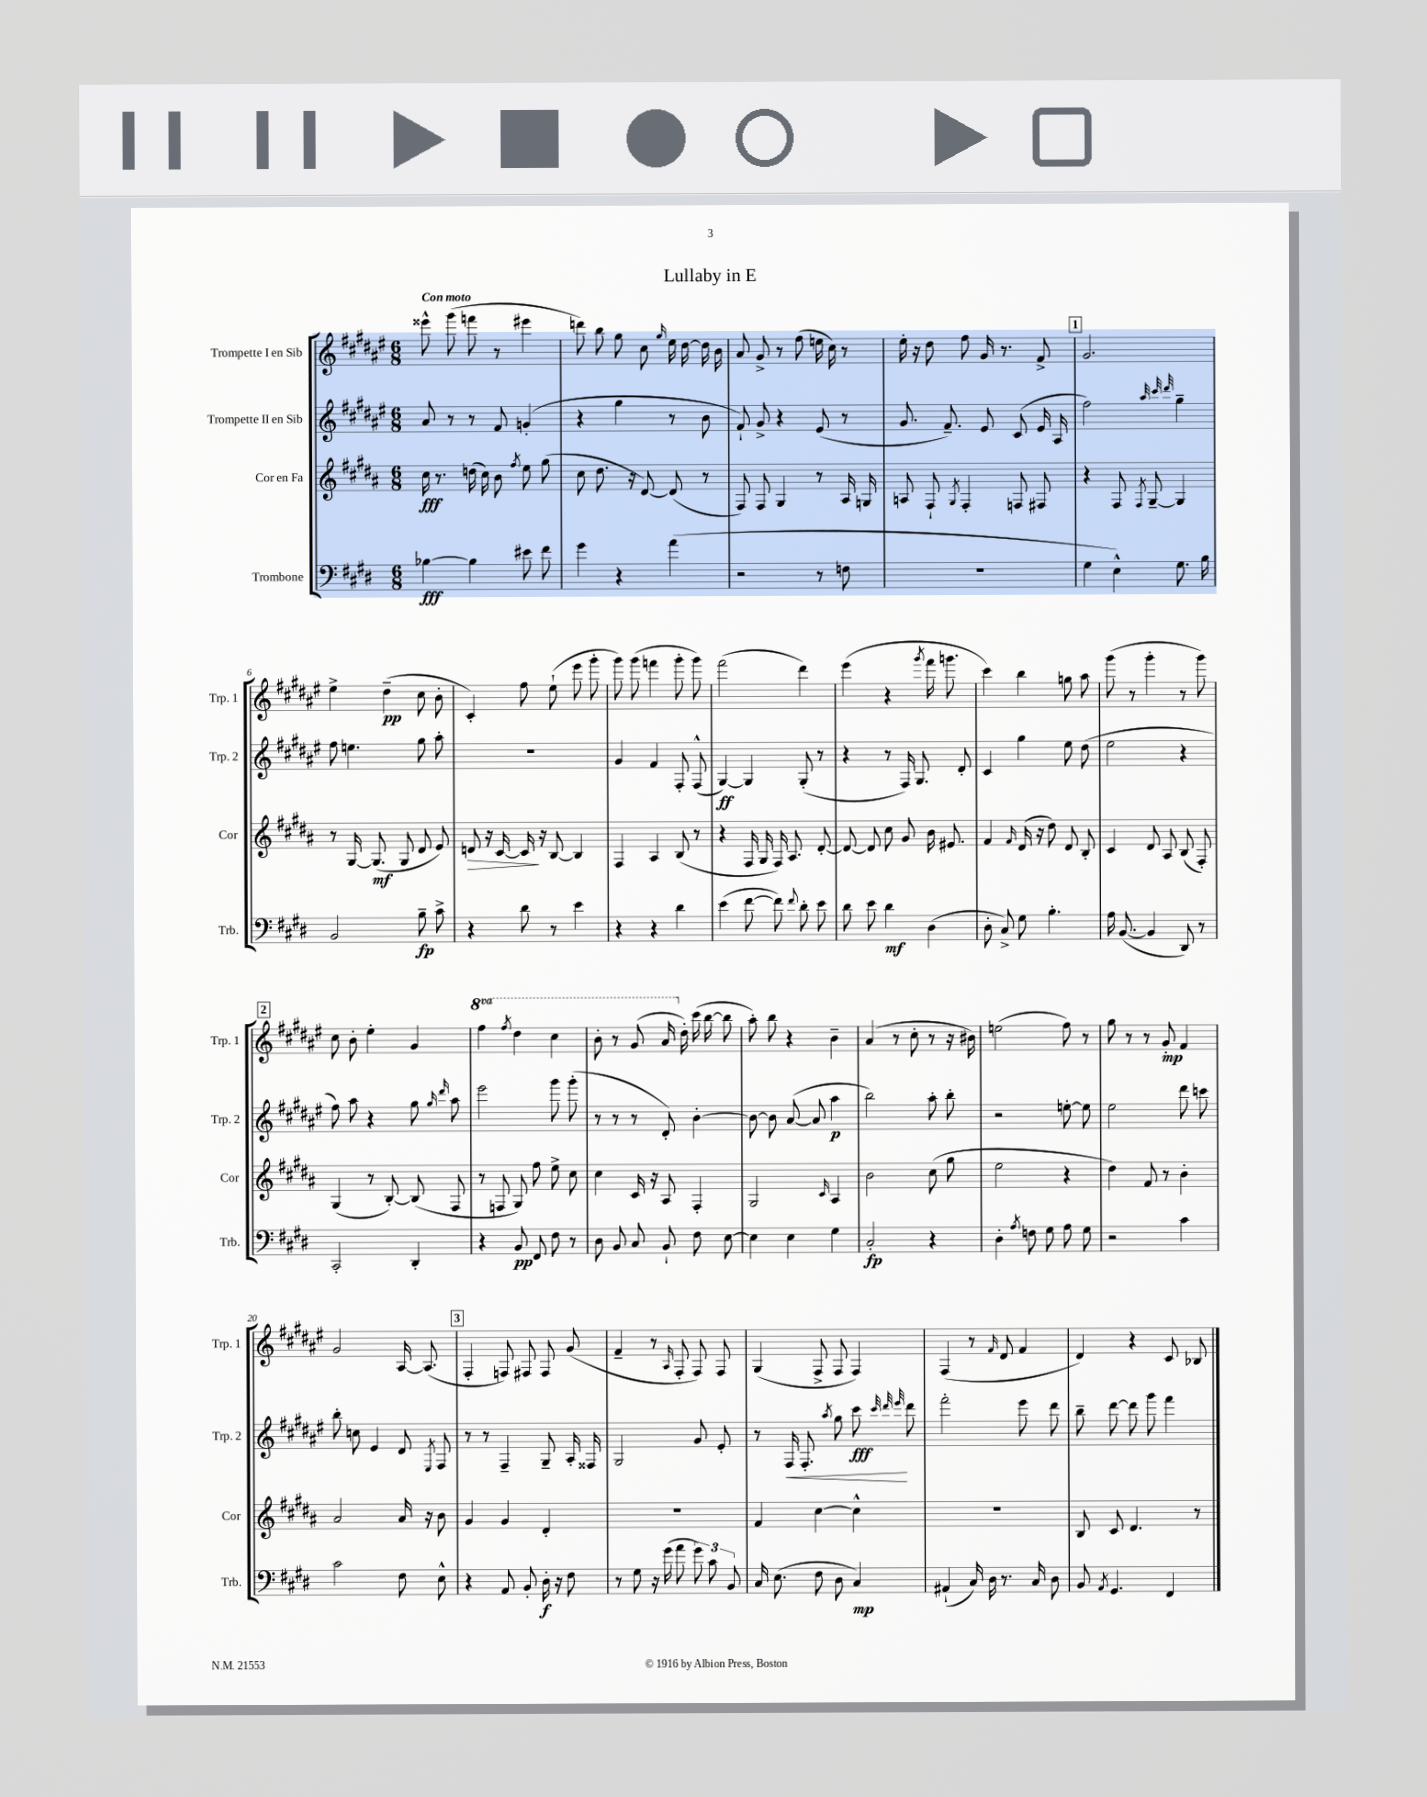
\header { title = "Lullaby in E" }
<<
\new StaffGroup <<
\new Staff = "s0" \with { instrumentName = "Trompette I en Sib" shortInstrumentName = "Trp. 1" } {
    \clef treble \key fis \major \numericTimeSignature \time 6/8 \set Staff.ottavationMarkups = #ottavation-simple-ordinals \tempo "Con moto"
    \autoBeamOff eisis'''8-^ gis'''8( f'''8 r8 eis'''4 |
    d'''8) b''8 gis''8 cis''8 \grace { gis''16 } eis''16 dis''16~ dis''16 b'16 |
    ais'8 gis'8-> r8 fis''8( e''16 cis''16) r8 |
    eis''16-. r16 dis''8 fis''8 gis'16 r8. fis'8-> |
    \mark \markup { \box "1" } gis'2. |
    eis''4-> dis''4--\pp( cis''8 b'8-. |
    cis'4-.) fis''8 eis''8-!( eis'''8 gis'''8-. |
    gis'''8) gis'''8( f'''4 gis'''8-. gis'''8) |
    fis'''2( dis'''4) |
    eis'''4( r4 \acciaccatura { gis'''8 } fis'''16 g'''8. |
    cis'''4) b''4 g''8 ais''8 |
    gis'''8( r8 gis'''4-. r8 gis'''8) |
    \mark \markup { \box "2" } cis''8 b'8-. eis''4-. gis'4 |
    \ottava #1 fis'''4 \acciaccatura { fis'''8 } dis'''4 cis'''4 |
    b''8-. r8 gis''8( ais''16 \ottava #0 dis''16-.) cis'''16( b''16~ b''8 |
    ais''8-.) b''8 r4 b'4-- |
    ais'4( r8 cis''8-. r8 r16 bis'16) |
    e''2( fis''8) r8 |
    gis''8 r8 r8 gis'8-.\mp fis'4 |
    gis'2 ais16~ ais8.( |
    \mark \markup { \box "3" } fis4-. f8) fis8 fis8 gis'8( |
    fis'4-- r8 \grace { ais16 } fis8-. fis8) fis8 |
    gis4( fis8-> fis8 fis4) |
    fis4( r8 \grace { fis'16 } dis'8 fis'4 |
    dis'4) r4 cis'8 bes8 \bar "|." |
}
\new Staff = "s1" \with { instrumentName = "Trompette II en Sib" shortInstrumentName = "Trp. 2" } {
    \clef treble \key fis \major \numericTimeSignature \time 6/8
    \autoBeamOff ais'8 r8 r8 fis'8 g'4-.( |
    r4 gis''4 r8 b'8 |
    fis'8-!) gis'8-> r4 eis'8( r8 |
    gis'8. fis'8.--) eis'8 cis'8( eis'16 ais16 |
    \mark \markup { \box "1" } fis''2) \grace { ais''32 cis'''32 dis'''32 } gis''4-- |
    fis''8 e''4. gis''8 ais''8-. |
    R2. |
    gis'4 fis'4 fis8-. fis8-^( |
    gis4~\ff) gis4 gis8-.( r8 |
    r4 r8 fis16) gis8. dis'8-. |
    cis'4 gis''4 eis''8 dis''8( |
    eis''2 r4 |
    \mark \markup { \box "2" } fis''8) ais''8 r4 gis''8 \grace { gis''16 dis'''16 } ais''8 |
    eis'''2 gis'''8 gis'''8-.( |
    r8 r8 r8 dis'8-.) b'4~-. |
    b'8~ b'8 ais'8~( ais'8 ais''4\p |
    b''2) ais''8-. b''8-. |
    r2 e''8~-. e''8 |
    eis''2 dis'''8 c'''8 |
    b''8-. c''8 eis'4 dis'8 \acciaccatura { eis8 } fis8 |
    \mark \markup { \box "3" } r8 r8 fis4-- gis8-- ais16-. fisis16 |
    gis2 gis'8 eis'8-. |
    r8 fis16\< fis8.-. \acciaccatura { ais''8 } gis''8 cis'''8\fff\! \grace { cis'''32 dis'''32 eis'''32 } dis'''8 |
    fis'''2-. eis'''8 dis'''8 |
    b''8-- dis'''8~ dis'''8 gis'''8 fis'''4 \bar "|." |
}
\new Staff = "s2" \with { instrumentName = "Cor en Fa" shortInstrumentName = "Cor" } {
    \clef treble \key b \major \numericTimeSignature \time 6/8
    \autoBeamOff cis''16\fff r8. d''16( cis''16) b'8 \acciaccatura { fis''8 } e''8 gis''8( |
    cis''8 dis''8. r16 dis'8~) dis'8( r8 |
    fis8) fis8 gis4 r8 ais16 g16 |
    a8 fis8-! \acciaccatura { gis8 } fis4-. f8 fis8 |
    \mark \markup { \box "1" } r4 fis8 \acciaccatura { fis8 } gis8~-- gis4 |
    r8 gis16~ gis8.\mf( gis8 dis'8 e'8) |
    d'8\> r16 cis'16~ cis'16\! r16 b8~ b4 |
    fis4 ais4 b8( r8 |
    r4 fis16 gis16 fis16) ais8. dis'8~-. |
    dis'8~ dis'8 cis''8 gis'8 b'16 eis'8. |
    fis'4 \grace { fis'16 } dis'16( r16 dis''8) dis'8 b8-. |
    cis'4 dis'8 ais8 b8( fis8-.) |
    \mark \markup { \box "2" } gis4( r8 b8~-.) b8( fis8 |
    r8 f8 gis8) fis''8 e''8-> cis''8 |
    cis''4 cis'16 r16 ais8 fis4-. |
    gis2 \grace { cis'16 } ais4 |
    b'2 cis''8( gis''8 |
    e''2 r4 |
    dis''4) fis'8 r8 b'4-. |
    ais'2 ais'16 r16 b'8 |
    \mark \markup { \box "3" } gis'4 gis'4 dis'4-. |
    R2. |
    fis'4 cis''4~ cis''4-^ |
    R2. |
    b8 cis'8 dis'4. r8 \bar "|." |
}
\new Staff = "s3" \with { instrumentName = "Trombone" shortInstrumentName = "Trb." } {
    \clef bass \key e \major \numericTimeSignature \time 6/8
    \autoBeamOff bes4~\fff bes4 eis'8 fis'8 |
    gis'4 r4 a'4( |
    r2 r8 f8 |
    R2. |
    \mark \markup { \box "1" } gis4 e4-^) gis8. b16 |
    b,2 b8--\fp cis'8-> |
    r4 dis'8 r8 e'4 |
    r4 r4 dis'4 |
    e'4( fis'8~ fis'8) \appoggiatura { fis'8 } dis'8-. e'8 |
    dis'8 e'8 dis'4\mf dis4( |
    dis8-. cis8->) gis8 b4.-. |
    a16 b,8.~( b,4 dis,8) r8 |
    \mark \markup { \box "2" } cis,2-. dis,4-. |
    r4 b,8\pp fis,8 fis8 r8 |
    dis8 b,8 cis8 b,8-! fis8 e8~ |
    e4 e4 gis4 |
    cis2-.\fp r4 |
    dis4-. \acciaccatura { a8 } f8 gis8 a8 gis8 |
    r2 cis'4 |
    cis'2 fis8 e8-^ |
    \mark \markup { \box "3" } r4 a,8 b,8-. dis16-.\f r16 fis8 |
    r8 gis8 r16 gis'16( a'8 \tuplet 3/2 { gis'8) cis'8 b,8 } |
    cis16 e8.( fis8 dis8 cis4\mp) |
    ais,4-!( cis16) dis16 r8. cis16 dis8 |
    b,8 \acciaccatura { a,8 } gis,4. fis,4 \bar "|." |
}
>>
>>
